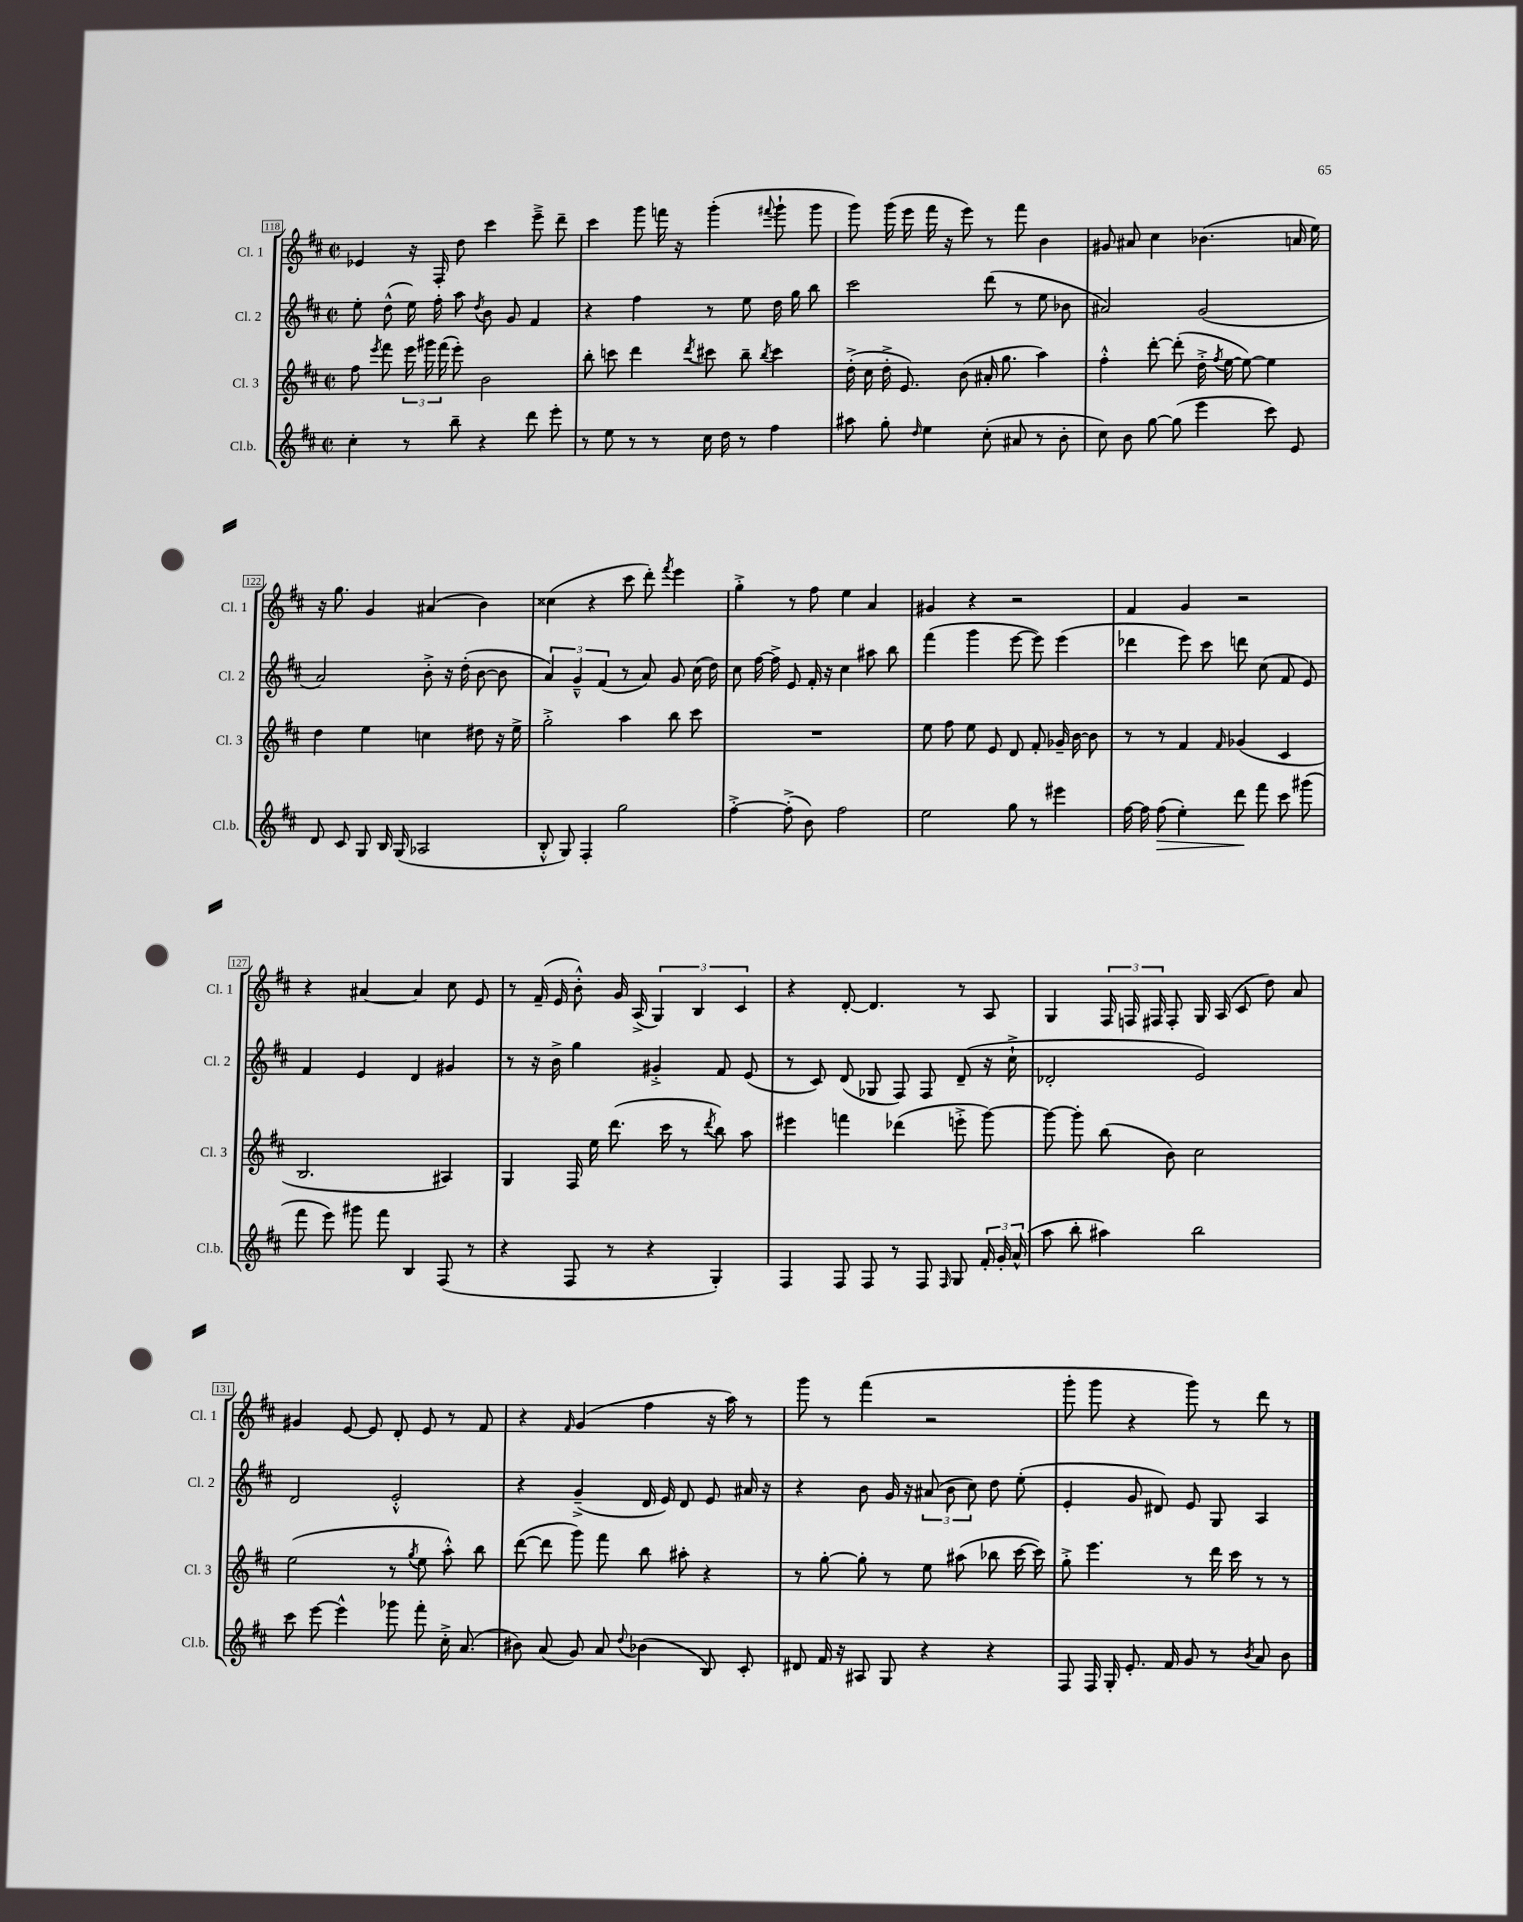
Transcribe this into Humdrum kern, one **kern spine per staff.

**kern	**kern	**kern	**kern
*staff4	*staff3	*staff2	*staff1
*clefG2	*clefG2	*clefG2	*clefG2
*k[f#c#]	*k[f#c#]	*k[f#c#]	*k[f#c#]
*M2/2	*M2/2	*M2/2	*M2/2
*met(c|)	*met(c|)	*met(c|)	*met(c|)
4cc#'\	8ff#\	8ee'\	4e-/
.	8qeee/	.	.
.	8fff#\	(8dd^^\	.
8r	24eee\	16ee\)	16r
.	24ggg#\	.	.
.	.	16ff#'\	16F#'/
.	(24fff#\	.	.
8bb~\	8eee'\)	8aa\	8dd\
.	.	8qdd/	.
4r	2b\	8b\	4ccc#\
.	.	8g/	.
8ddd\	.	4f#/	8eee~^\
8eee'\	.	.	8ddd~\
=	=	=	=
8r	8bb'\	4r	4ccc#\
8ee\	8ccc\	.	.
8r	4ddd\	4ff#\	8ggg\
8r	.	.	16fff\
.	.	.	16r
.	8qddd/	.	.
16cc#\	8ccc#\	8r	(4ggg'\
16dd\	.	.	.
8r	8bb~\	8ee\	.
.	8qbb/	.	8qqfff#/
4ff#\	4ccc#\	16dd\	8ggg`\
.	.	16gg\	.
.	.	8bb\	8ggg\
=	=	=	=
8aa#\	(16dd'^\	2ccc#\	8ggg\)
.	16cc#\	.	.
8gg'\	16dd'^\	.	(16ggg\
.	8.e/)	.	16eee\
16qqdd/	.	.	.
4ee\	.	.	16fff#\
.	.	.	16r
.	(8b\	.	8eee\)
(8cc#'\	16a#'/	(8ddd\	8r
.	8.gg\	.	.
8a#/	.	8r	8fff#\
8r	4aa\)	8ee\	4b\
8b'\	.	8b-\	.
=	=	=	=
8cc#\)	4ff#'^^\	2a#/)	8g#/
8b\	.	.	8a#/
[8gg\	[8ddd'\	.	4cc#\
(8gg\]	(8ddd'\]	.	.
4eee\	16dd'^\	(2g/	(4.b-\
.	8qff#/	.	.
.	[16ee\	.	.
.	8ee\_)	.	.
8ccc#\)	4ee\]	.	.
8e/	.	.	16a/
.	.	.	16ee\)
=	=	=	=
8d/	4dd\	2a/)	16r
.	.	.	8.gg\
8c#/	.	.	.
8G/	4ee\	.	4g/
16B/	.	.	.
(16G/	.	.	.
2A-/	4cc\	8b'^\	(4a#/
.	.	16r	.
.	.	(16dd'\	.
.	8dd#\	[8b\	4b\)
.	16r	8b\]	.
.	16ee^\	.	.
=	=	=	=
8B'^^/	2gg'^\	6a/)	(4cc##\
8G/)	.	.	.
.	.	6g~^^/	.
4F#'/	.	.	4r
.	.	(6f#/	.
2gg\	4aa\	8r	8ccc#\
.	.	8a/)	8ddd'\)
.	.	.	8qfff#/
.	8bb\	8g/	4eee\
.	8ccc#\	(16cc#\	.
.	.	16dd\)	.
=	=	=	=
[4ff#'^\	1r	8cc#\	4gg'^\
.	.	[16ff#\	.
.	.	16ff#^\]	.
(8ff#'^\]	.	8e/	8r
8b\)	.	16f#'/	8ff#\
.	.	16r	.
2ff#\	.	4cc#\	4ee\
.	.	8aa#\	4a/
.	.	8bb\	.
=	=	=	=
2ee\	8ee\	(4fff#\	4g#/
.	8ff#\	.	.
.	8ee\	4ggg\	4r
.	8e/	.	.
8gg\	8d/	[8eee\	2r
8r	8f#'/	8eee\])	.
4eee#\	16g-~/	(4eee\	.
.	[16b\	.	.
.	8b\]	.	.
=	=	=	=
[16ff#\	8r	4ddd-\	4f#/
16ff#\]	.	.	.
(8ff#\	8r	.	.
4ee'\)	4f#/	8eee\)	4g/
.	.	8ccc#\	.
.	16qqf#/	.	.
8ddd\	(4g-/	8ddd\	2r
8fff#\	.	(8cc#\	.
8ccc#\	4c#/	8f#/	.
(8ggg#\	.	8e/)	.
=	=	=	=
8fff#\	2.B/	4f#/	4r
8eee\)	.	.	.
8ggg#\	.	4e/	[4a#/
8fff#\	.	.	.
4B/	.	4d/	4a#/]
(8F#/	4A#/)	4g#/	8cc#\
8r	.	.	8e/
=	=	=	=
4r	4G/	8r	8r
.	.	16r	(16f#~/
.	.	16b^\	16e/
8F#/	16F#/	4gg\	8b'^^\)
.	16ee\	.	.
8r	(8.ddd\	.	16g/
.	.	.	(16A^/
4r	.	4g#'^/	6G/)
.	16ccc#\	.	.
.	8r	.	.
.	.	.	6B/
.	8qddd/	.	.
4G'/)	8bb\)	8f#/	.
.	.	.	6c#/
.	8aa\	(8e/	.
=	=	=	=
4F#/	4eee#\	8r	4r
.	.	8c#/)	.
8F#/	4fff\	(8d/	[8d'/
8F#/	.	8G-/	4.d/]
8r	(4ddd-\	8F#/)	.
8F#/	.	8F#/	.
16qqF#/	.	.	.
8G/	8eee'^\	(8d~/	8r
24f#'/	[8ggg\)	16r	8A/
24g'/	.	.	.
.	.	16cc#`^\	.
(24a^^/	.	.	.
=	=	=	=
8aa\	8ggg\_	2d-'/	4G/
8bb'\	8ggg'\]	.	.
4aa#\)	(8bb\	.	24F#/
.	.	.	24F/
.	.	.	24F#/
.	8b\)	.	8F#'/
2bb\	2cc#\	2e/)	16G/
.	.	.	(16A/
.	.	.	8c#/
.	.	.	8dd\)
.	.	.	8a/
=	=	=	=
8ccc#\	(2ee\	2d/	4g#/
[8eee\	.	.	.
4eee^^\]	.	.	[8e/
.	.	.	8e/]
8ggg-\	8r	2e'^^/	8d'/
.	8qgg/	.	.
8fff#'\	8ee\	.	8e/
16cc#'^\	8aa'^^\)	.	8r
(8.a/	.	.	.
.	8bb\	.	8f#/
=	=	=	=
8b#\)	([8ddd\	4r	4r
(8a/	8ddd\]	.	.
.	.	.	16qqf#/
8g/)	8ggg\)	(4g~^/	(4g/
8a/	8fff#\	.	.
8qqdd/	.	.	.
(4b-\	8bb\	16d/	4ff#\
.	.	16e/)	.
.	8aa#'\	8d/	.
8B/)	4r	8e/	16r
.	.	.	16aa\)
8c#'/	.	16a#/	8r
.	.	16r	.
=	=	=	=
8d#/	8r	4r	8ggg\
16f#/	[8gg'\	.	8r
16r	.	.	.
8A#/	8gg'\]	8b\	(4fff#\
8G/	8r	16g/	.
.	.	16r	.
4r	8ee\	(12a#/	2r
.	.	12b\	.
.	(8aa#\	.	.
.	.	12cc#\)	.
4r	8bb-\	8dd\	.
.	[16ccc#\	(8ee'\	.
.	16ccc#\])	.	.
=	=	=	=
8F#/	8gg'^\	4e'/	8ggg'\
16F#/	4.eee\	.	8ggg\
16G'/	.	.	.
8.e'/	.	8g/	4r
.	.	8d#/)	.
16f#/	.	.	.
8g/	8r	8e/	8ggg\)
8r	16ddd\	8G/	8r
.	16ccc#\	.	.
8qb/	.	.	.
8a/	8r	4A/	8ddd\
8b\	8r	.	8r
==	==	==	==
*-	*-	*-	*-
